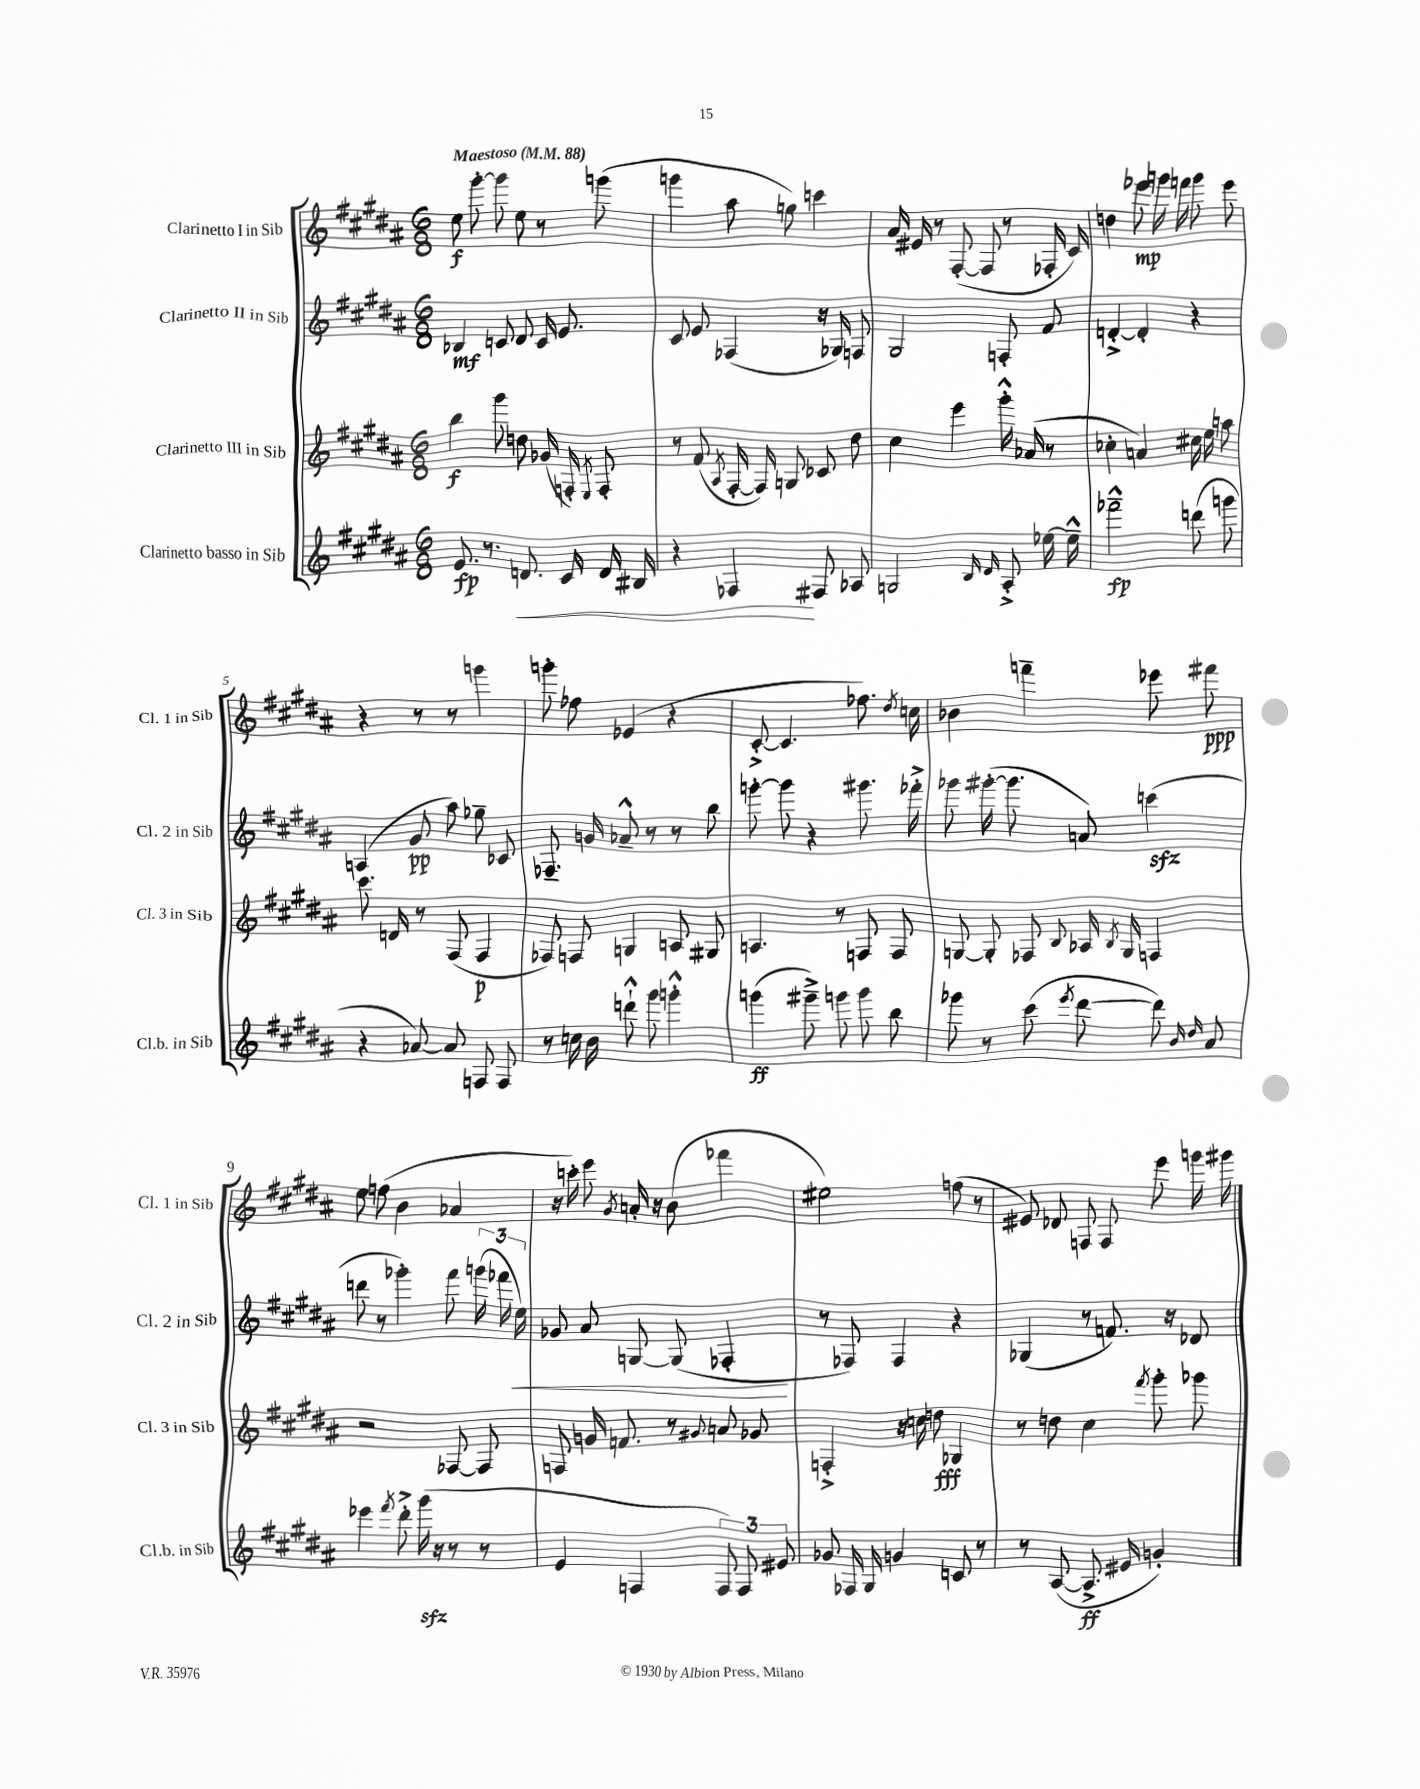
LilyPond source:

<<
\new StaffGroup <<
\new Staff = "s0" \with { instrumentName = "Clarinetto I in Sib" shortInstrumentName = "Cl. 1 in Sib" } {
    \clef treble \key b \major \numericTimeSignature \time 6/8 \tempo "Maestoso" 4 = 88
    \autoBeamOff e''8\f gis'''8~-. gis'''8 e''8 r8 g'''8( |
    g'''4 ais''8 g''8) c'''4 |
    ais'16 eis'16 r8 fis8~-.( fis8 r8 fes16-. cis'16) |
    d''4 ees'''8\mp g'''16 f'''16 g'''8 ees'''8 |
    r4 r8 r8 g'''4 |
    g'''8-. fes''8 ees'4( r4 |
    cis'8~-.-> cis'4. fes''8.) \acciaccatura { dis''8 } c''16 |
    bes'4 f'''4-- ees'''8 fis'''8\ppp |
    e''8 f''8( b'4 aes'4 |
    r16 c'''16-.) e'''8 \acciaccatura { gis'8 } a'16-. r16 b'8( fes'''4 |
    eis''2) f''8( r8 |
    eis'8) des'8 f8 f8 e'''8 g'''16 gis'''16 \bar "|." |
}
\new Staff = "s1" \with { instrumentName = "Clarinetto II in Sib" shortInstrumentName = "Cl. 2 in Sib" } {
    \clef treble \key b \major \numericTimeSignature \time 6/8
    \autoBeamOff bes4\mf c'8 dis'8 c'16 e'8. |
    cis'8 e'8 fes4( r16 ges16) f8 |
    gis2 f8-. fis'8 |
    d'4~-.-> d'4-. r4 |
    a4( gis'8\pp ais''8) ges''8-- ces'8 |
    fes8.-- g'16 aes'8---^ r8 r8 b''8 |
    g'''8~-. g'''8 r4 gis'''8. fes'''16-.-> |
    ges'''8 gis'''16~-.( gis'''8. a'8) c'''4\sfz( |
    d'''8 r8 ges'''4-.) fis'''8 \tuplet 3/2 { g'''16( fes'''16 e''16\<) } |
    ges'8 ais'8 g8~ g8( fes4-.\! |
    r8 fes8) fes4 r4 |
    ges4( r8 f'8.) r16 des'8 \bar "|." |
}
\new Staff = "s2" \with { instrumentName = "Clarinetto III in Sib" shortInstrumentName = "Cl. 3 in Sib" } {
    \clef treble \key b \major \numericTimeSignature \time 6/8
    \autoBeamOff b''4\f gis'''8 d''8 ges'16( f16-.) \acciaccatura { e8 } f8-. |
    r8 fis'8( \acciaccatura { ais8 } fis16~-. fis16) g8 ces'8 dis''8 |
    cis''4 e'''4 gis'''16-.-^ aes'16( r8 |
    ces''4-. a'4) cis''16 e''16 a''8 |
    cis'''8. d'16 r8 fis8( fis4\p |
    fes8) f8 g4 a8 gis8 |
    a4. r8 f8 f8 |
    g8~ g8-. fes8 \appoggiatura { b8 } aes16 \acciaccatura { b8 } g16 f4 |
    r2 fes8~ fes8 |
    f8 g'16 f'8. r8 \appoggiatura { gis'8 } a'8 ges'8 |
    f4-.-> r16 c''16 d''8\fff ges4 |
    r8 d''8 cis''4 \acciaccatura { fis'''8 } gis'''8-. ges'''8 \bar "|." |
}
\new Staff = "s3" \with { instrumentName = "Clarinetto basso in Sib" shortInstrumentName = "Cl.b. in Sib" } {
    \clef treble \key b \major \numericTimeSignature \time 6/8
    \autoBeamOff e'8.\fp r8. d'8.\< cis'16 d'16 bis16 |
    r4 fes4\! fis8 aes8 |
    g2 \grace { b16 dis'16 } ais8-.-> ees''16~ ees''16---^ |
    fes'''2---^\fp d'''8( g'''8 |
    r4 aes'8~) aes'8 f8 f8 |
    r8 c''16 b'16 d'''8-!-^ gis'''8 g'''4-.-^ |
    g'''4\ff( gis'''8--->) g'''8 g'''8 b''8 |
    ges'''8 r8 cis'''8( \acciaccatura { e'''8 } dis'''8~ dis'''8) \grace { b'16 dis''16 } ais'8 |
    ees'''4 \acciaccatura { fis'''8 } dis'''8-.-> gis'''16\sfz( r16 r8 r8 |
    e'4 f4 \tuplet 3/2 { f8) f8 eis'8 } |
    ges'8 fes16 gis16 g'4 c'8 r8 |
    r8 ais8~( ais8.->\ff eis'16 g'4-.) \bar "|." |
}
>>
>>
